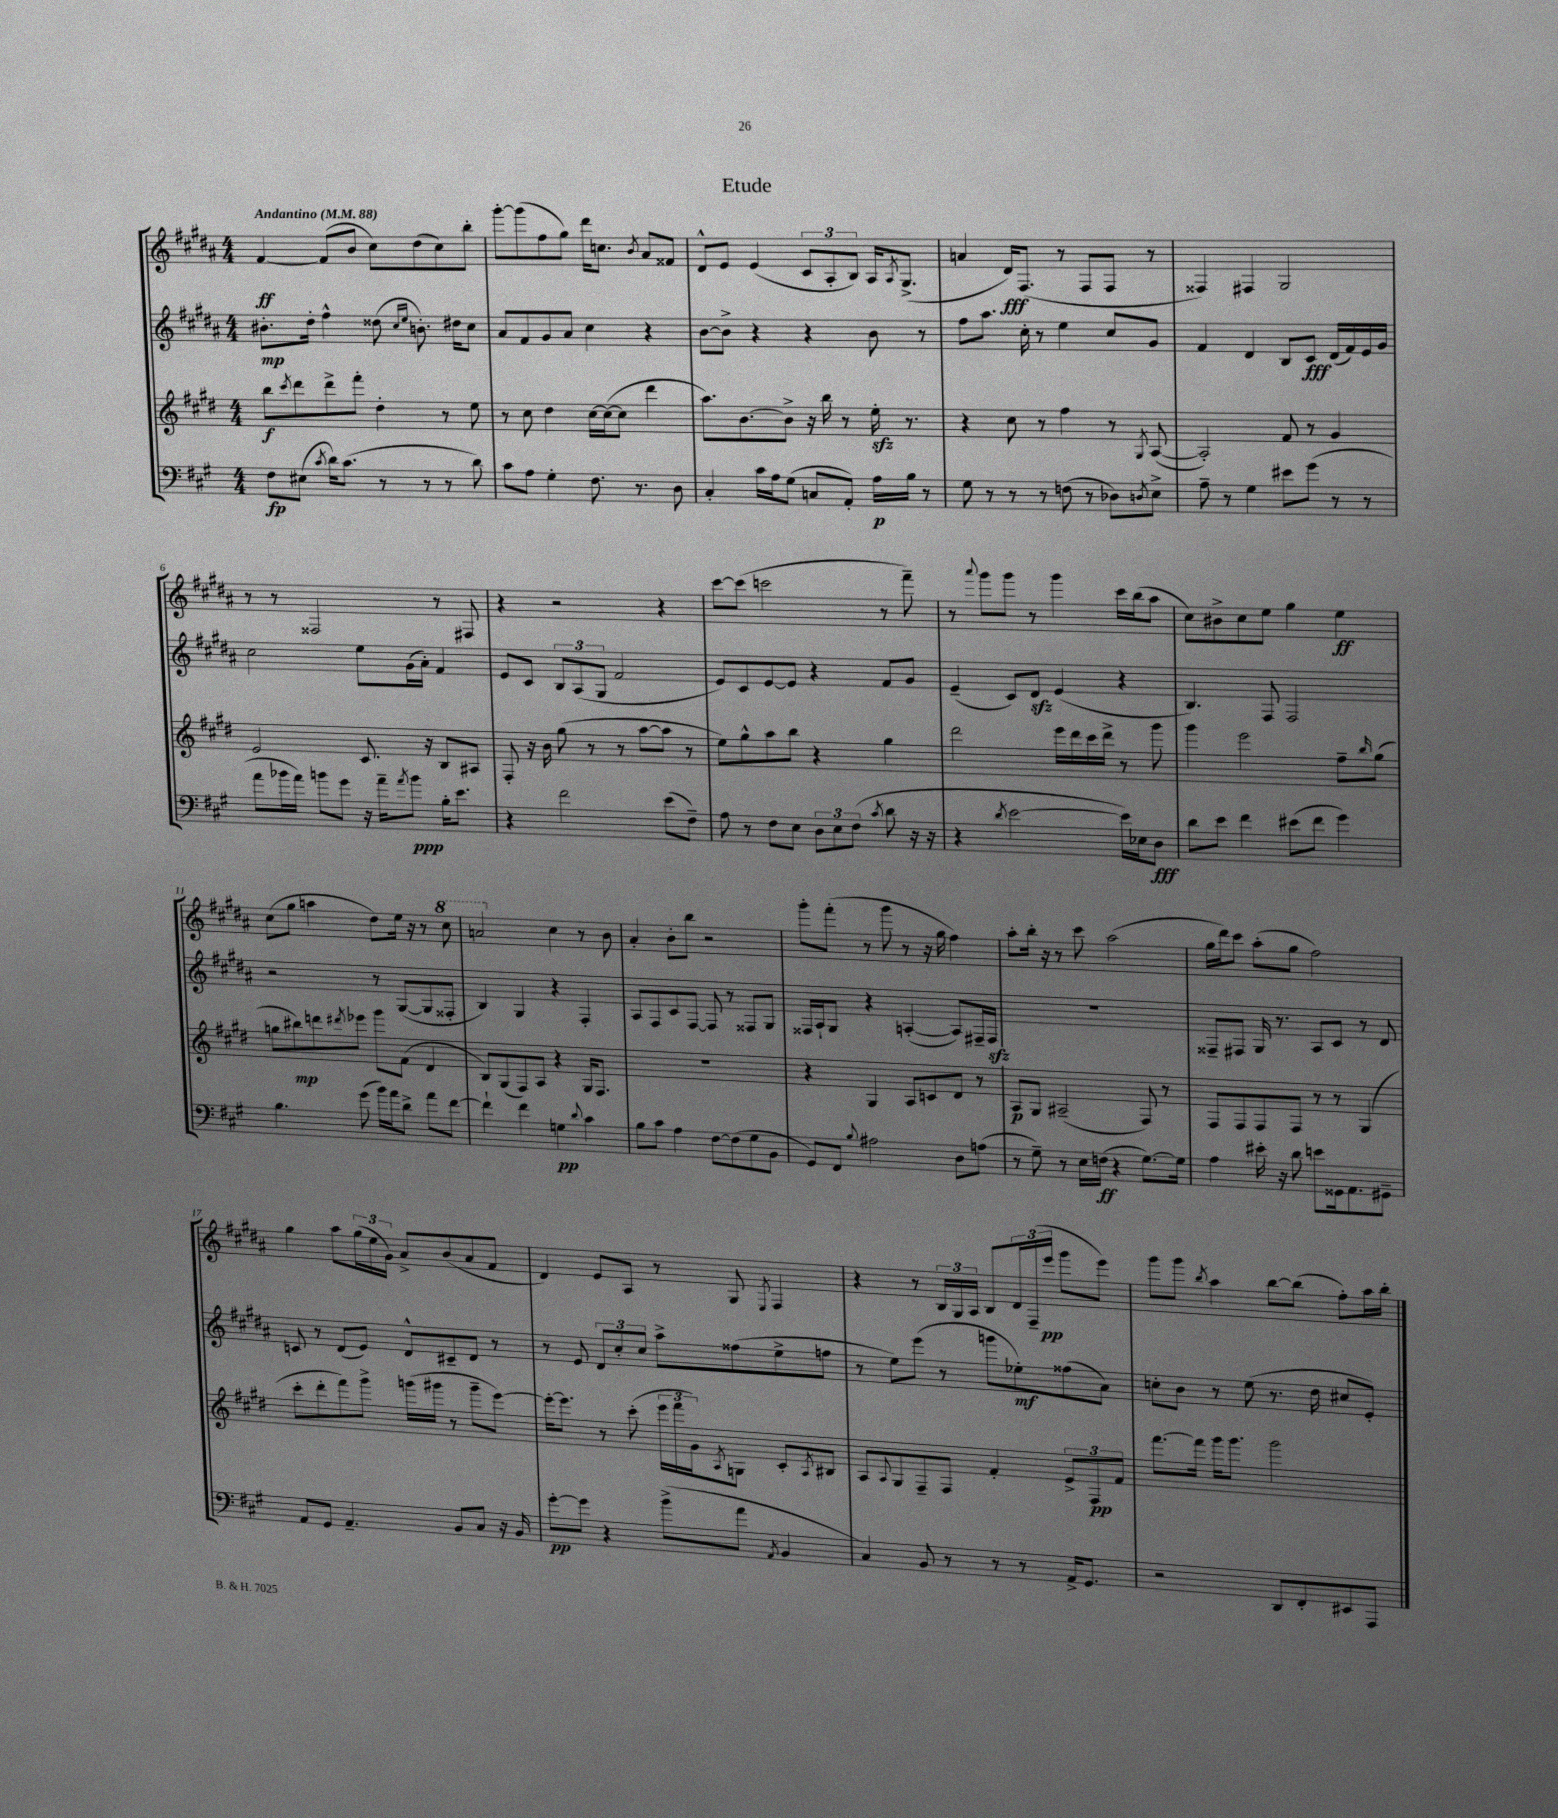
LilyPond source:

\header { title = "Etude" }
<<
\new StaffGroup <<
\new Staff = "s0" {
    \clef treble \key b \major \numericTimeSignature \time 4/4 \tempo "Andantino" 4 = 88
    fis'4~\ff fis'8( b'8 cis''8) dis''8( cis''8) b''8-. |
    gis'''8~-. gis'''8( fis''8 gis''8) dis'''16 c''8. \acciaccatura { b'8 } ais'8 fisis'8 |
    dis'8-^ e'8 e'4( \tuplet 3/2 { cis'8 ais8-. b8) } ais16 \acciaccatura { ais8 } gis8.->( |
    a'4 dis'16\fff) fis8.( r8 fis8 fis8 r8 |
    fisis4) fis4 gis2 |
    r8 r8 fisis2 r8 fis8 |
    r4 r2 r4 |
    cis'''8~ cis'''8( c'''2 r8 fis'''8--) |
    r8 \appoggiatura { ais'''8 } gis'''8 gis'''8 r8 gis'''4 cis'''16 b''16( ais''8 |
    cis''8) bis'8-> cis''8 e''8 gis''4 e''4\ff |
    cis''8( gis''8 a''4 dis''8) e''16 r16 r8 \ottava #1 cis'''8 |
    a''2 \ottava #0 cis''4 r8 b'8 |
    ais'4-. b'8-. b''8 r2 |
    gis'''8-. fis'''8-.( r8 gis'''8 r8 r16 gis''16 fis''4) |
    ais''8-. b''16-. r16 r8 cis'''8 ais''2( |
    gis''16 dis'''16) cis'''8 ais''8-.( gis''8 fis''2) |
    gis''4 ais''8 \tuplet 3/2 { gis''16( e''16 gis'16) } ais'8-> b'8( ais'8 fis'8 |
    dis'4) e'8 ais8 r8 gis8 \acciaccatura { e8 } fis4 |
    r4 r8 \tuplet 3/2 { b16 gis16 ais16 } b8 \tuplet 3/2 { dis'16 fis16--( e'''16\pp } gis'''8 e'''8) |
    gis'''8 gis'''8 \acciaccatura { b''8 } ais''4 b''8~ b''8( fis''8-.) ais''16 b''16-. \bar "|." |
}
\new Staff = "s1" {
    \clef treble \key b \major \numericTimeSignature \time 4/4
    bis'8.-.\mp dis''16-. fis''4-^ disis''8( \grace { cis''16 e''16 } b'8.-.) dis''16 cis''8 |
    ais'8 fis'8 gis'8 ais'8 cis''4 r4 |
    b'8~ b'8-> r4 r4 b'8 r8 |
    fis''8 ais''8. cis''16-. r8 e''4 cis''8 gis'8 |
    fis'4 dis'4 b8 cis'8\fff dis'16( fis'16) e'16 gis'16 |
    cis''2 e''8 gis'16( ais'16-.) fis'4 |
    e'8 cis'8 \tuplet 3/2 { b8 ais8( gis8 } fis'2 |
    e'8) cis'8 e'8~ e'8 r4 fis'8 gis'8 |
    e'4--( cis'8) dis'8\sfz e'4( r4 |
    b4.) fis8 fis2 |
    r2 r8 gis8~( gis8 fisis8-. |
    b4) gis4 r4 fis4-. |
    ais8 fis8 cis'8 fis8~ fis8 r8 fisis8 gis8 |
    fisis16 ais16-! gis8 r4 a4~-.( a8) fis16-- fis16\sfz |
    R1 |
    fisis8-- fis8 gis16 r8. ais8 cis'8 r8 dis'8 |
    c'8 r8 dis'8( e'8) dis'8-^ cis'8-- dis'8 r8 |
    r8 e'8 \tuplet 3/2 { dis'8 cis''8-. cis''8 } ais''8-> fisis''8( e''8-> f''8 |
    r8 e''8) e'''8( r8 g'''8 ees''8-.\mf) fisis''8( ais'8) |
    c''8-. b'8 r8 e''8( r8. dis''16 cis''8 e'8-.) \bar "|." |
}
\new Staff = "s2" {
    \clef treble \key e \major \numericTimeSignature \time 4/4
    b''8\f \acciaccatura { cis'''8 } dis'''8 dis'''8-> fis'''8-. dis''4-. r8 e''8 |
    r8 cis''8 dis''4 cis''16~ cis''16~( cis''8 dis'''4 |
    a''8.) b'8.~ b'8-> r16 b''16 r8 e''16-.\sfz r8. |
    r4 cis''8 r8 fis''4 r8 \acciaccatura { gis8 } a8~( |
    a2-.) fis'8 r8 gis'4 |
    e'2 cis'8. r16 b8 ais8 |
    fis8-. r16 b'16 gis''8( r8 r8 a''8~ a''8 r8 |
    e''8) gis''8-^ a''8 b''8 r4 gis''4 |
    dis'''2 e'''16 dis'''16 cis'''16 dis'''16-> r8 gis'''8 |
    gis'''4 e'''2 fis''8-- \grace { b''16 } gis''8( |
    g''8 bis''8\mp) d'''8 \acciaccatura { dis'''8 } ees'''8 gis'''8 fis'8( dis'4 |
    b8) gis8( fis8) a8 r4 gis16 fis8. |
    R1 |
    r4 gis4 a8 c'8 dis'8 r8 |
    a8\p gis8 ais2--( fis8) r8 |
    fis8 fis8 fis8 fis8 r8 r8 gis4( |
    cis'''8-. dis'''8-. fis'''8) gis'''8-> g'''16( gis'''16 r8 gis'''8-- e'''8~) |
    e'''16~-. e'''8. r8 cis'''8-.( \tuplet 3/2 { e'''16 fis'''16 gis'16) } \acciaccatura { a8 } g8 cis'8-. \acciaccatura { a8 } bis8 |
    a8 \appoggiatura { a8 } gis8 fis8-- fis8 fis'4-. \tuplet 3/2 { e'8-> fis8\pp fis'8 } |
    fis'''8.~ fis'''16 gis'''16 gis'''8. gis'''2 \bar "|." |
}
\new Staff = "s3" {
    \clef bass \key a \major \numericTimeSignature \time 4/4
    fis8\fp eis8( \acciaccatura { cis'8 } d'16) cis'8.( r8 r8 r8 d'8) |
    cis'8 a8 gis4-. fis8. r8. d8 |
    cis4-. cis'16 a16 gis8( c8 a,8-.) a16\p b16 r8 |
    gis8 r8 r8 r8 f8( r8 des8) \acciaccatura { d8 } e8-> |
    a8-- r8 gis4 eis'8 gis'8( r8 r8 |
    a'8 bes'16 a'16) b'8 gis'8 r16 a'16-- \acciaccatura { a'8 } b'8\ppp b16-. e'8. |
    r4 fis'2 e'8( fis8--) |
    a8 r8 fis8 e8 \tuplet 3/2 { d8 e8 fis8( } \acciaccatura { cis'8 } d'8 r16 r16 |
    r4 \acciaccatura { d'8 } e'2~ e'16) ees16 d8\fff |
    d'8 e'8 fis'4 eis'8( fis'8 gis'4) |
    b4. gis'8( b'16) a'16 d'8-> a'8 fis'8~ |
    fis'4-! fis'4 g4\pp \appoggiatura { d'8 } cis'4 |
    b8 cis'8 a4 fis8~ fis8( gis8 b,8 |
    gis,8) fis,8 \appoggiatura { b8 } ais2 d8 a8( |
    r8 gis8--) r8 e16 f16\ff( r4 gis8.~) gis16 |
    a4 eis'16-. r16 d'8 e'8 gisis,16 a,8. gis,8-- |
    a,8 gis,8 a,4.-- b,8 cis8 r16 b,16 |
    gis'8~-.\pp gis'8 r4 b'8->( a'8 \acciaccatura { a,8 } b,4 |
    cis4) b,8 r8 r8 r8 a,16-> gis,8. |
    r2 d,8 fis,8-. eis,8 a,,8 \bar "|." |
}
>>
>>
